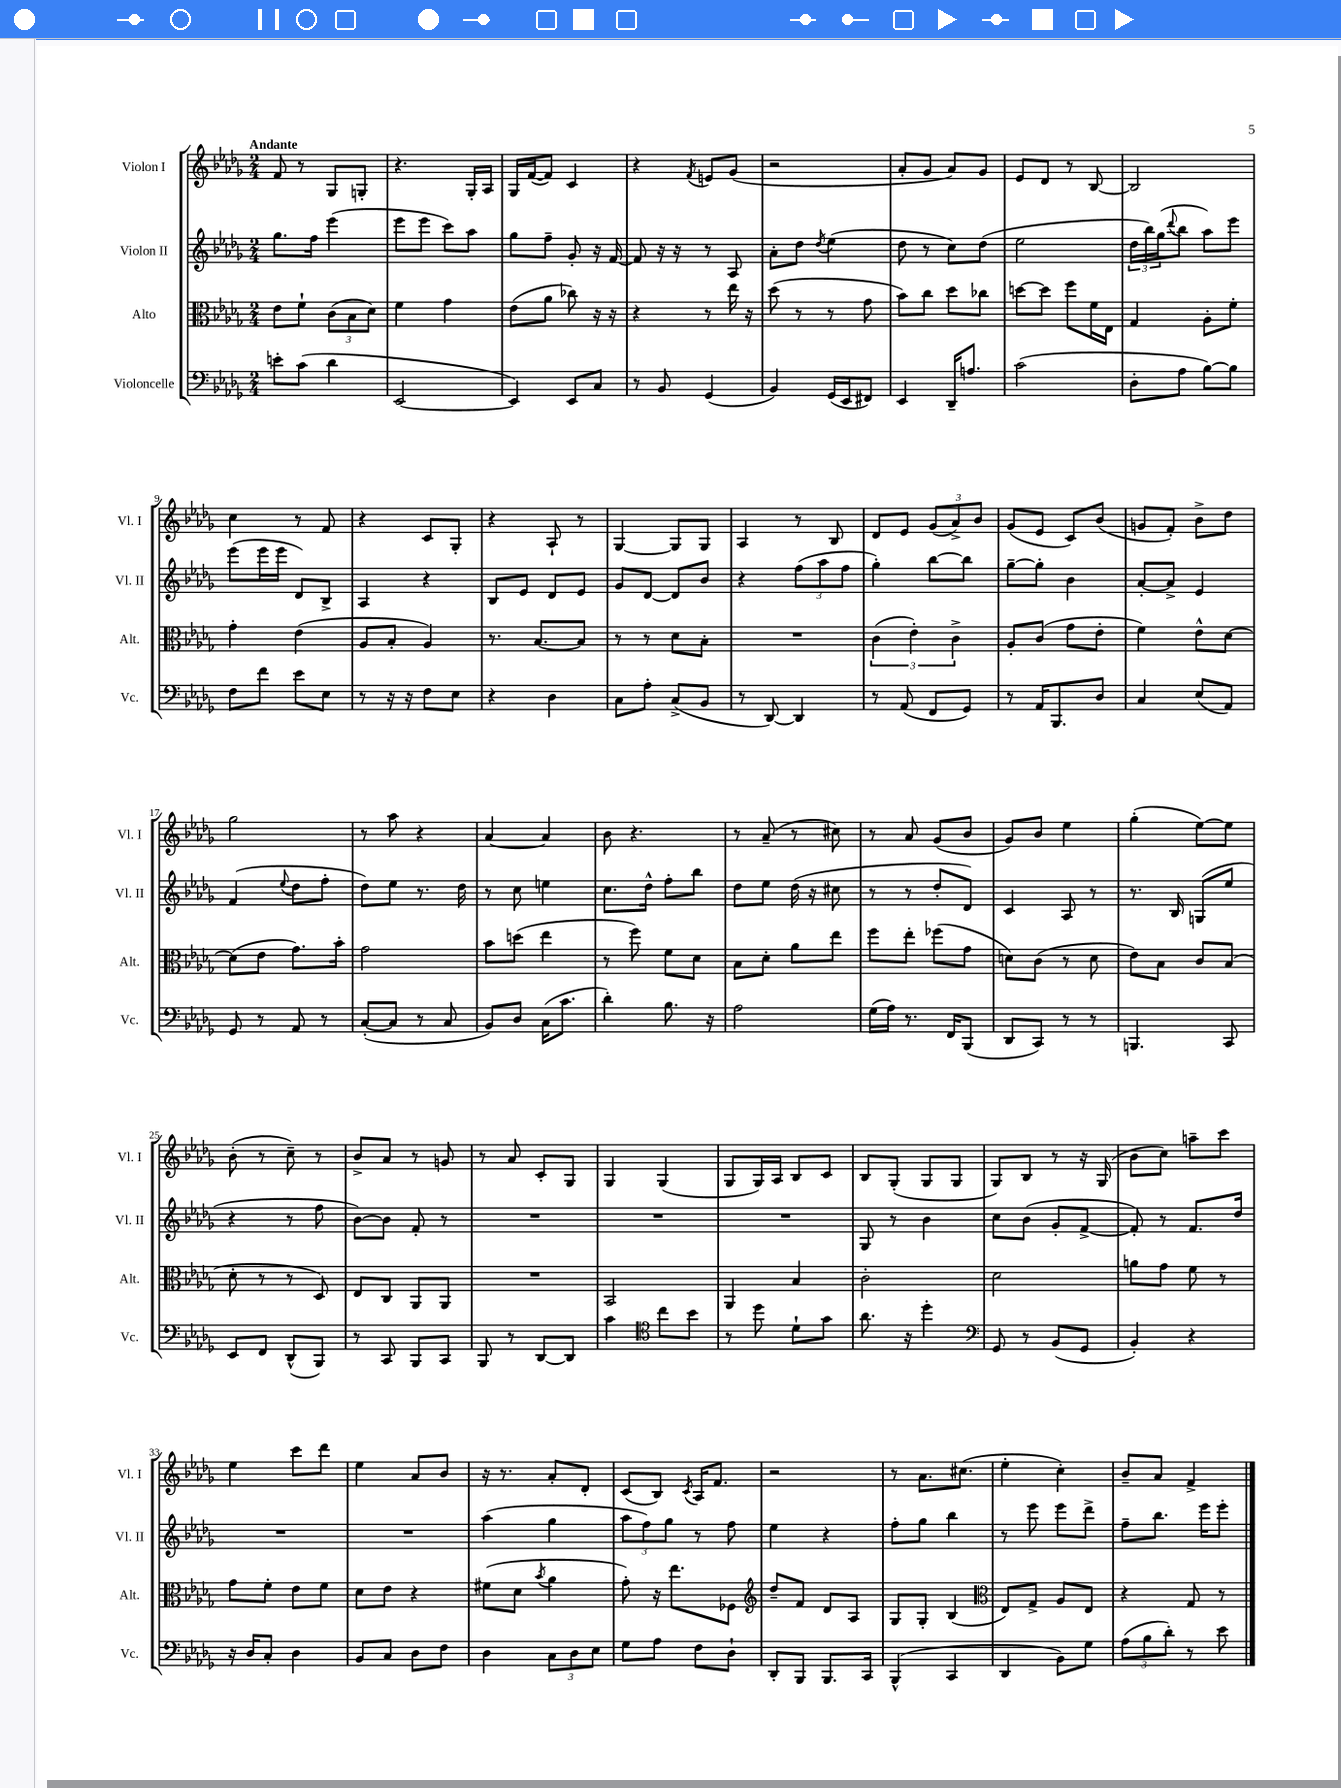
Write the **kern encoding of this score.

**kern	**kern	**kern	**kern
*staff4	*staff3	*staff2	*staff1
*clefF4	*clefC3	*clefG2	*clefG2
*k[b-e-a-d-g-]	*k[b-e-a-d-g-]	*k[b-e-a-d-g-]	*k[b-e-a-d-g-]
*M2/4	*M2/4	*M2/4	*M2/4
8e'\L	8e-\L	8.gg-\L	8f/
(8c\J	8f`\J	.	8r
.	.	16ff\Jk	.
4d-\	(12c\L	(4eee-\	8G-/L
.	12B-\	.	.
.	.	.	8G'/J
.	12d-\J)	.	.
=	=	=	=
[2EE-/	4f\	8eee-\L	4.r
.	.	8eee-\J	.
.	4g-\	8ccc\L)	.
.	.	8aa-\J	16G-'/LL
.	.	.	16A-/JJ
=	=	=	=
4EE-/])	(8e-\L	8gg-\L	16G-/LL
.	.	.	([16f/J
.	8a-\J	8ff~\J	8f/]J)
8EE-/L	8cc-\)	8g-'/	4c/
8C/J	16r	16r	.
.	16r	[16f/	.
=	=	=	=
8r	4r	8f/]	4r
8BB-/	.	16r	.
.	.	16r	.
.	.	.	8qf/
(4GG-/	8r	8r	8e/L
.	16ee-\	8A-/	(8g-/J
.	16r	.	.
=	=	=	=
4BB-/)	(8dd-\	8a-'\L	2r
.	8r	8dd-\J	.
.	.	8qdd-/	.
(16GG-/LL	8r	(4ee-\	.
16EE-/J	.	.	.
8FF#/J)	8g-\	.	.
=	=	=	=
4EE-/	8b-\L)	8dd-\	8a-'/L
.	8cc\J	8r	8g-/J
16DD-~/LK	8dd-\L	8cc\L)	8a-/L)
8.A/J	.	.	.
.	8cc-\J	(8dd-\J	8g-/J
=	=	=	=
(2c\	[8dd\L	2ee-\	8e-/L
.	8dd\]J	.	8d-/J
.	8ff\L	.	8r
.	16f\L	.	[8B-/
.	16E-\JJ	.	.
=	=	=	=
8D-'\L	4G-/	24dd-\LL	2B-/]
.	.	24bb-\)	.
.	.	(24gg-\J	.
.	.	8qqddd-/	.
8A-\J	.	8bb-\J	.
[8B-\L)	8A-'\L	8aa-\L)	.
8B-\]J	8f'\J	8eee-\J	.
=	=	=	=
8F\L	4g-'\	(8eee-\L	4cc\
8f\J	.	16eee-\L	.
.	.	16eee-\JJ	.
8e-\L	(4e-\	8d-/L)	8r
8E-\J	.	8B-^/J	8f/
=	=	=	=
8r	8A-/L	4A-/	4r
16r	8B-'/J	.	.
16r	.	.	.
8F\L	4A-/)	4r	8c/L
8E-\J	.	.	8G-'/J
=	=	=	=
4r	8.r	8B-/L	4r
.	.	8e-/J	.
.	[8.B-/L	.	.
4D-\	.	8d-/L	8A-`/
.	8B-/]J	8e-/J	8r
=	=	=	=
8C\L	8r	8g-/L	[4G-/
8A-'\J	8r	[8d-/J	.
(8C^/L	8d-\L	8d-/]L	8G-/]L
8BB-/J	8B-'\J	8b-/J	8G-/J
=	=	=	=
8r	2r	4r	4A-/
[8DD-/)	.	.	.
4DD-/]	.	(12ff\L	8r
.	.	12aa-\	.
.	.	.	8B-/
.	.	12ff\J	.
=	=	=	=
8r	(6c\	4gg-'\)	8d-/L
(8AA-/	.	.	8e-/J
.	6e-'\)	.	.
8FF/L	.	[8bb-\L	(12g-/L
.	6c^\	.	12a-^/)
8GG-/J)	.	8bb-\]J	.
.	.	.	12b-/J
=	=	=	=
8r	8A-'/L	[8gg-~\L	(8g-/L
16AA-/LK	(8c/J	8gg-'\]J	8e-/J
8.BBB-/	.	.	.
.	8g-\L	4b-\	8c/L)
8D-/J	8e-'\J	.	(8b-/J
=	=	=	=
4C/	4f\)	[8a-'/L	8g/L
.	.	8a-^/]J	8f'/J)
(8E-/L	8e-^^\L	4e-/	8b-^\L
8AA-/J)	[8d-\J	.	8dd-\J
=	=	=	=
8GG-/	(8d-\]L	(4f/	2gg-\
8r	8e-\J	.	.
.	.	8qqee-/	.
8AA-/	8.g-\L)	8dd-\L	.
8r	.	8ff'\J	.
.	16b-'\Jk	.	.
=	=	=	=
([8C'/L	2g-\	8dd-\L)	8r
8C/]J	.	8ee-\J	8aa-\
8r	.	8.r	4r
8C/	.	.	.
.	.	16dd-\	.
=	=	=	=
8BB-/L)	8b-\L	8r	[4a-/
8D-/J	(8dd\J	8cc\	.
(16C\LK	4ee-\	4ee\	4a-/]
8.c\J	.	.	.
=	=	=	=
4d-'\)	8r	8.cc\L	8b-\
.	8ff\)	.	4.r
.	.	16dd-^^\Jk	.
8.B-\	8f\L	8ff'\L	.
.	8d-\J	8bb-\J	.
16r	.	.	.
=	=	=	=
2A-\	8B-\L	8dd-\L	8r
.	8d-'\J	8ee-\J	(8a-~/
.	8a-\L	(16dd-\	8r
.	.	16r	.
.	8ee-\J	8cc#\	8cc#\)
=	=	=	=
(16G-\LL	8ff\L	8r	8r
16A-\JJ)	.	.	.
8.r	8ee-'\J	8r	8a-/
.	(8ff-\L	8dd-'/L	(8g-/L
16FF/LK	.	.	.
(8BBB-/J	8g-\J	8d-/J)	8b-/J
=	=	=	=
8DD-/L	8d\L)	4c/	8g-/L)
8CC/J)	(8c\J	.	8b-/J
8r	8r	8A-/	4ee-\
8r	8d\	8r	.
=	=	=	=
4.BBB/	8e-\L)	8.r	(4gg-'\
.	8B-\J	.	.
.	.	16B-/	.
.	8c/L	(8G/L	[8ee-\L)
8CC/	(8B-/J	8ee-/J	8ee-\]J
=	=	=	=
8EE-/L	8d-'\	4r	(8b-'\
8FF/J	8r	.	8r
(8DD-^^/L	8r	8r	8cc~\)
8BBB-/J)	8D-/)	8ff\	8r
=	=	=	=
8r	8E-/L	[8b-\L)	8b-^/L
8CC/	8C/J	8b-\]J	8a-/J
8BBB-/L	8AA-/L	8f'/	8r
8CC/J	8AA-/J	8r	8g/
=	=	=	=
8BBB-/	2r	2r	8r
8r	.	.	8a-/
[8DD-/L	.	.	8c'/L
8DD-/]J	.	.	8G-/J
=	=	=	=
4c\	2BB-/	2r	4G-/
*clefC4	*	*	*
8cc\L	.	.	(4G-/
8b-\J	.	.	.
=	=	=	=
8r	4AA-/	2r	8G-/L
8dd-\	.	.	16G-/L)
.	.	.	16A-/JJ
8d-`\L	4B-/	.	8B-/L
8g-\J	.	.	8c/J
=	=	=	=
8.a-\	2c'\	8G-/	8B-/L
.	.	8r	(8G-'/J
16r	.	.	.
4dd-'\	.	4b-\	8G-/L
.	.	.	8G-/J
=	=	=	=
*clefF4	*	*	*
8GG-/	2d-\	8cc\L	8G-/L)
8r	.	(8b-\J	8B-/J
(8BB-/L	.	8g-'/L	8r
8GG-/J	.	[8f^/J	16r
.	.	.	(16G-/
=	=	=	=
4BB-'/)	8a\L	8f'/])	8b-\L
.	8g-\J	8r	8cc\J)
4r	8f\	8.f/L	8aa~\L
.	8r	.	8ccc\J
.	.	16dd-/Jk	.
=	=	=	=
16r	8g-\L	2r	4ee-\
16D-/LK	.	.	.
8C'/J	8f'\J	.	.
4D-\	8e-\L	.	8ccc\L
.	8f\J	.	8ddd-\J
=	=	=	=
8BB-/L	8d-\L	2r	4ee-\
8C/J	8e-\J	.	.
8D-\L	4r	.	8a-/L
8F\J	.	.	8b-/J
=	=	=	=
4D-\	(8f#\L	(4aa-\	16r
.	.	.	8.r
.	8d-\J	.	.
.	8qb-/	.	.
12C\L	4a-\	4gg-\	8a-'/L
12D-\	.	.	.
.	.	.	8d-'/J
12E-\J	.	.	.
=	=	=	=
8G-\L	8g-'\)	12aa-\L	(8c/L
.	.	12ff\)	.
8A-\J	16r	.	8B-/J)
.	.	12gg-\J	.
.	8.ee-\L	.	.
.	.	.	8qc/
8F\L	.	8r	16A-/LK
.	.	.	8.f/J
8D-`\J	8F-\J	8ff\	.
=	=	=	=
*	*clefG2	*	*
8DD-'/L	8dd-~/L	4ee-\	2r
8BBB-/J	8f/J	.	.
8.BBB-/L	8d-/L	4r	.
.	8A-/J	.	.
16CC/Jk	.	.	.
=	=	=	=
(4BBB-^^/	8G-/L	8ff'\L	8r
.	8G-'/J	8gg-\J	8.a-\L
4CC/	(4B-/	4bb-\	.
.	.	.	(8.cc#\J
=	=	=	=
*	*clefC3	*	*
4DD-/	8E-/L)	8r	4ee-'\
.	8G-^/J	8eee-\	.
8BB-\L)	8A-/L	8eee-\L	4cc'\)
8G-\J	8E-/J	8ddd-^\J	.
=	=	=	=
(12A-\L	4r	8ff~\L	8b-~/L
12B-\	.	.	.
.	.	8.bb-\J	8a-/J
12d-'\J)	.	.	.
8r	8G-/	.	4f^/
.	.	16eee-\LK	.
8e-\	8r	8eee-'\J	.
==	==	==	==
*-	*-	*-	*-
